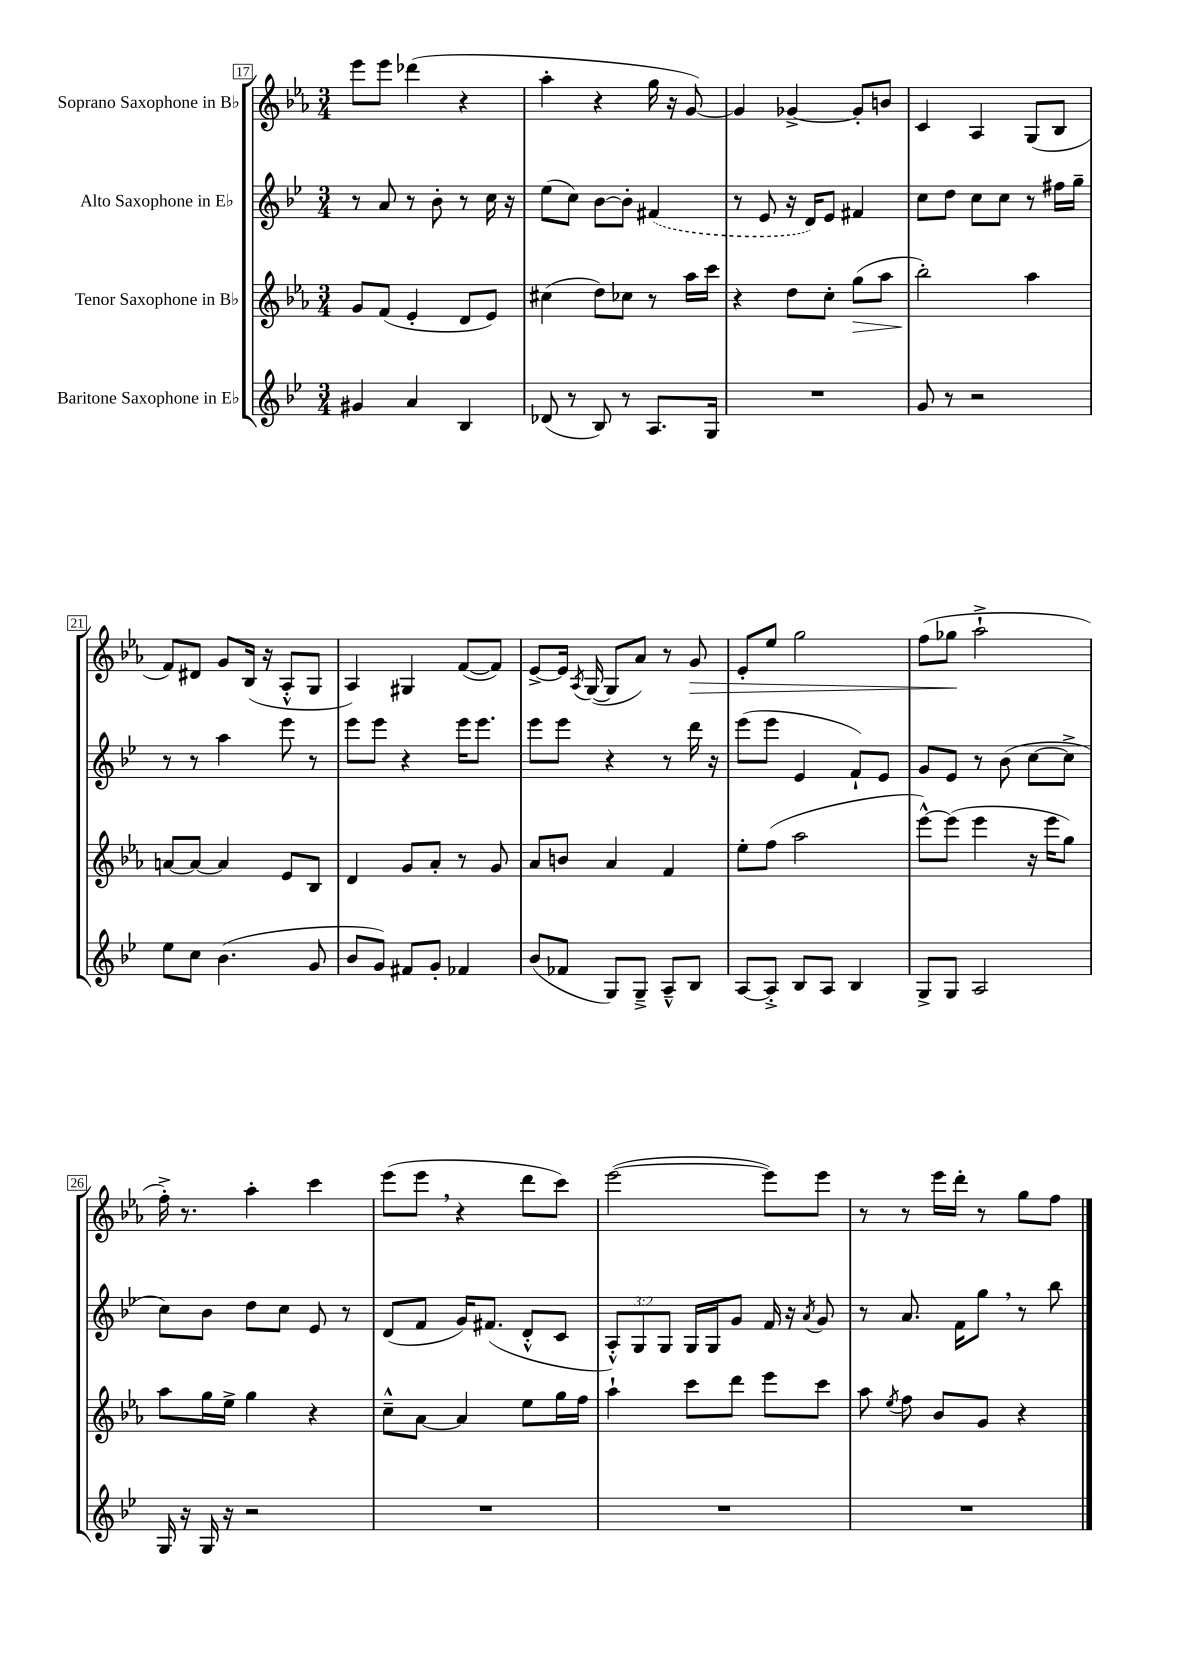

**kern	**kern	**dynam	**kern	**kern	**dynam
*part4	*part3	*part3	*part2	*part1	*part1
*staff4	*staff3	*staff3	*staff2	*staff1	*staff1
*I"Baritone Saxophone in E♭	*I"Tenor Saxophone in B♭	*	*I"Alto Saxophone in E♭	*I"Soprano Saxophone in B♭	*
*clefG2	*clefG2	*	*clefG2	*clefG2	*
*k[b-e-]	*k[b-e-a-]	*	*k[b-e-]	*k[b-e-a-]	*
*M3/4	*M3/4	*	*M3/4	*M3/4	*
=17	=17	=17	=17	=17	=17
4g#X/	8g/L	.	8r	8eee-\L	.
.	(8f/J	.	8a/	8eee-\J	.
4a/	4e-'/	.	8r	(4ddd-X\	.
.	.	.	8b-'\	.	.
4B-/	8d/L	.	8r	4r	.
.	8e-/J)	.	16cc\	.	.
.	.	.	16r	.	.
=18	=18	=18	=18	=18	=18
(8d-X/	(4cc#X\	.	(8ee-\L	4aa-'\	.
8r	.	.	8cc\J)	.	.
8B-/)	8dd\L)	.	[8b-\L	4r	.
8r	8cc-X\J	.	8b-'\J]	.	.
8.A/L	8r	.	(4f#X/	16gg\	.
.	.	.	.	16r	.
.	16aa-\LL	.	.	[8g/)	.
16G/Jk	16ccc\JJ	.	.	.	.
=19	=19	=19	=19	=19	=19
2.r	4r	.	8r	4g/]	.
.	.	.	8e-/	.	.
.	8dd\L	.	16r	[4g-X^/	.
.	.	.	16d/KL)	.	.
.	8cc'\J	.	8e-/J	.	.
!	!	!LO:HP:b	!	!	!
.	(8gg\L	>	4f#X/	8g-'/L]	.
.	8aa-\J	.	.	8bn/J	.
=20	=20	=20	=20	=20	=20
8g/	2bb-'\)	.	8cc\L	4c/	.
8r	.	.	8dd\J	.	.
2r	.	.	8cc\L	4A-/	.
.	.	.	8cc\J	.	.
.	4aa-\	]	8r	(8G/L	.
.	.	.	16ff#X\LL	8B-/J	.
.	.	.	16gg~\JJ	.	.
!!LO:LB:g=z
=21	=21	=21	=21	=21	=21
8ee-\L	[8an/L	.	8r	8f/L)	.
8cc\J	8a/J_	.	8r	8d#X/J	.
(4.b-\	4a/]	.	4aa\	8g/L	.
.	.	.	.	(16B-/Jk	.
.	.	.	.	16r	.
.	8e-/L	.	8eee-\	8A-'^^/L	.
8g/	8B-/J	.	8r	8G/J	.
=22	=22	=22	=22	=22	=22
8b-/L	4d/	.	8eee-\L	4A-/)	.
8g/J)	.	.	8eee-\J	.	.
8f#X/L	8g/L	.	4r	4G#X/	.
8g'/J	8a-'/J	.	.	.	.
4f-X/	8r	.	16eee-\KL	([8f/L	.
.	.	.	8.eee-\J	.	.
.	8g/	.	.	8f/J])	.
=23	=23	=23	=23	=23	=23
(8b-/L	8a-/L	.	8eee-\L	[8e-^/L	.
8f-X/J	8bn/J	.	8eee-\J	16e-/Jk]	.
.	.	.	.	8qA-/	.
.	.	.	.	([16G/	.
8G/L)	4a-/	.	4r	8G/L]	.
8G~^/J	.	.	.	8a-/J)	.
8A~^^/L	4f/	.	8r	8r	.
!	!	!	!	!	!LO:HP:b
8B-/J	.	.	16ddd\	8g/	>
.	.	.	16r	.	.
=24	=24	=24	=24	=24	=24
[8A/L	8ee-'\L	.	(8eee-\L	8e-'/L	.
8A'^/J]	(8ff\J	.	8eee-\J	8ee-/J	.
8B-/L	2aa-\	.	4e-/	2gg\	.
8A/J	.	.	.	.	.
4B-/	.	.	8f`/L)	.	.
.	.	.	8e-/J	.	.
=25	=25	=25	=25	=25	=25
8G^/L	[8eee-^^\L)	.	8g/L	(8ff\L	.
8G/J	(8eee-\J]	.	8e-/J	8gg-X\J	.
2A/	4eee-\	.	8r	2aa-`^\	]
.	.	.	(8b-\	.	.
.	16r	.	[8cc\L	.	.
.	16eee-\KL	.	.	.	.
.	8gg\J)	.	8cc^\J]	.	.
!!LO:LB:g=z
=26	=26	=26	=26	=26	=26
16G/	8aa-\L	.	8cc\L)	16ff'^\)	.
16r	.	.	.	8.r	.
16G/	16gg\L	.	8b-\J	.	.
16r	16ee-^\JJ	.	.	.	.
2r	4gg\	.	8dd\L	4aa-'\	.
.	.	.	8cc\J	.	.
.	4r	.	8e-/	4ccc\	.
.	.	.	8r	.	.
=27	=27	=27	=27	=27	=27
2.r	8cc~^^\L	.	(8d/L	(8eee-\L	.
.	[8a-\J	.	8f/J	8eee-,\J	.
.	4a-/]	.	16g/KL)	4r	.
.	.	.	(8.f#X/J	.	.
.	8ee-\L	.	8d'^^/L	8ddd\L	.
.	16gg\L	.	8c/J	8ccc\J)	.
.	16ff\JJ	.	.	.	.
=28	=28	=28	=28	=28	=28
2.r	4aa-`\	.	12A'^^/L)	([2eee-\	.
.	.	.	12G/	.	.
.	.	.	12G/J	.	.
.	8ccc\L	.	16G/LL	.	.
.	.	.	16G/J	.	.
.	8ddd\J	.	8g/J	.	.
.	8eee-\L	.	16f/	8eee-\L])	.
.	.	.	16r	.	.
.	.	.	8qa/	.	.
.	8ccc\J	.	8g/	8eee-\J	.
=29	=29	=29	=29	=29	=29
2.r	8aa-\	.	8r	8r	.
.	8qee-/	.	.	.	.
.	8ff\	.	8.a/	8r	.
.	8b-/L	.	.	16eee-\LL	.
.	.	.	16f\KL	16ddd'\JJ	.
.	8g/J	.	8gg,\J	8r	.
.	4r	.	8r	8gg\L	.
.	.	.	8bb-\	8ff\J	.
==	==	==	==	==	==
*-	*-	*-	*-	*-	*-
